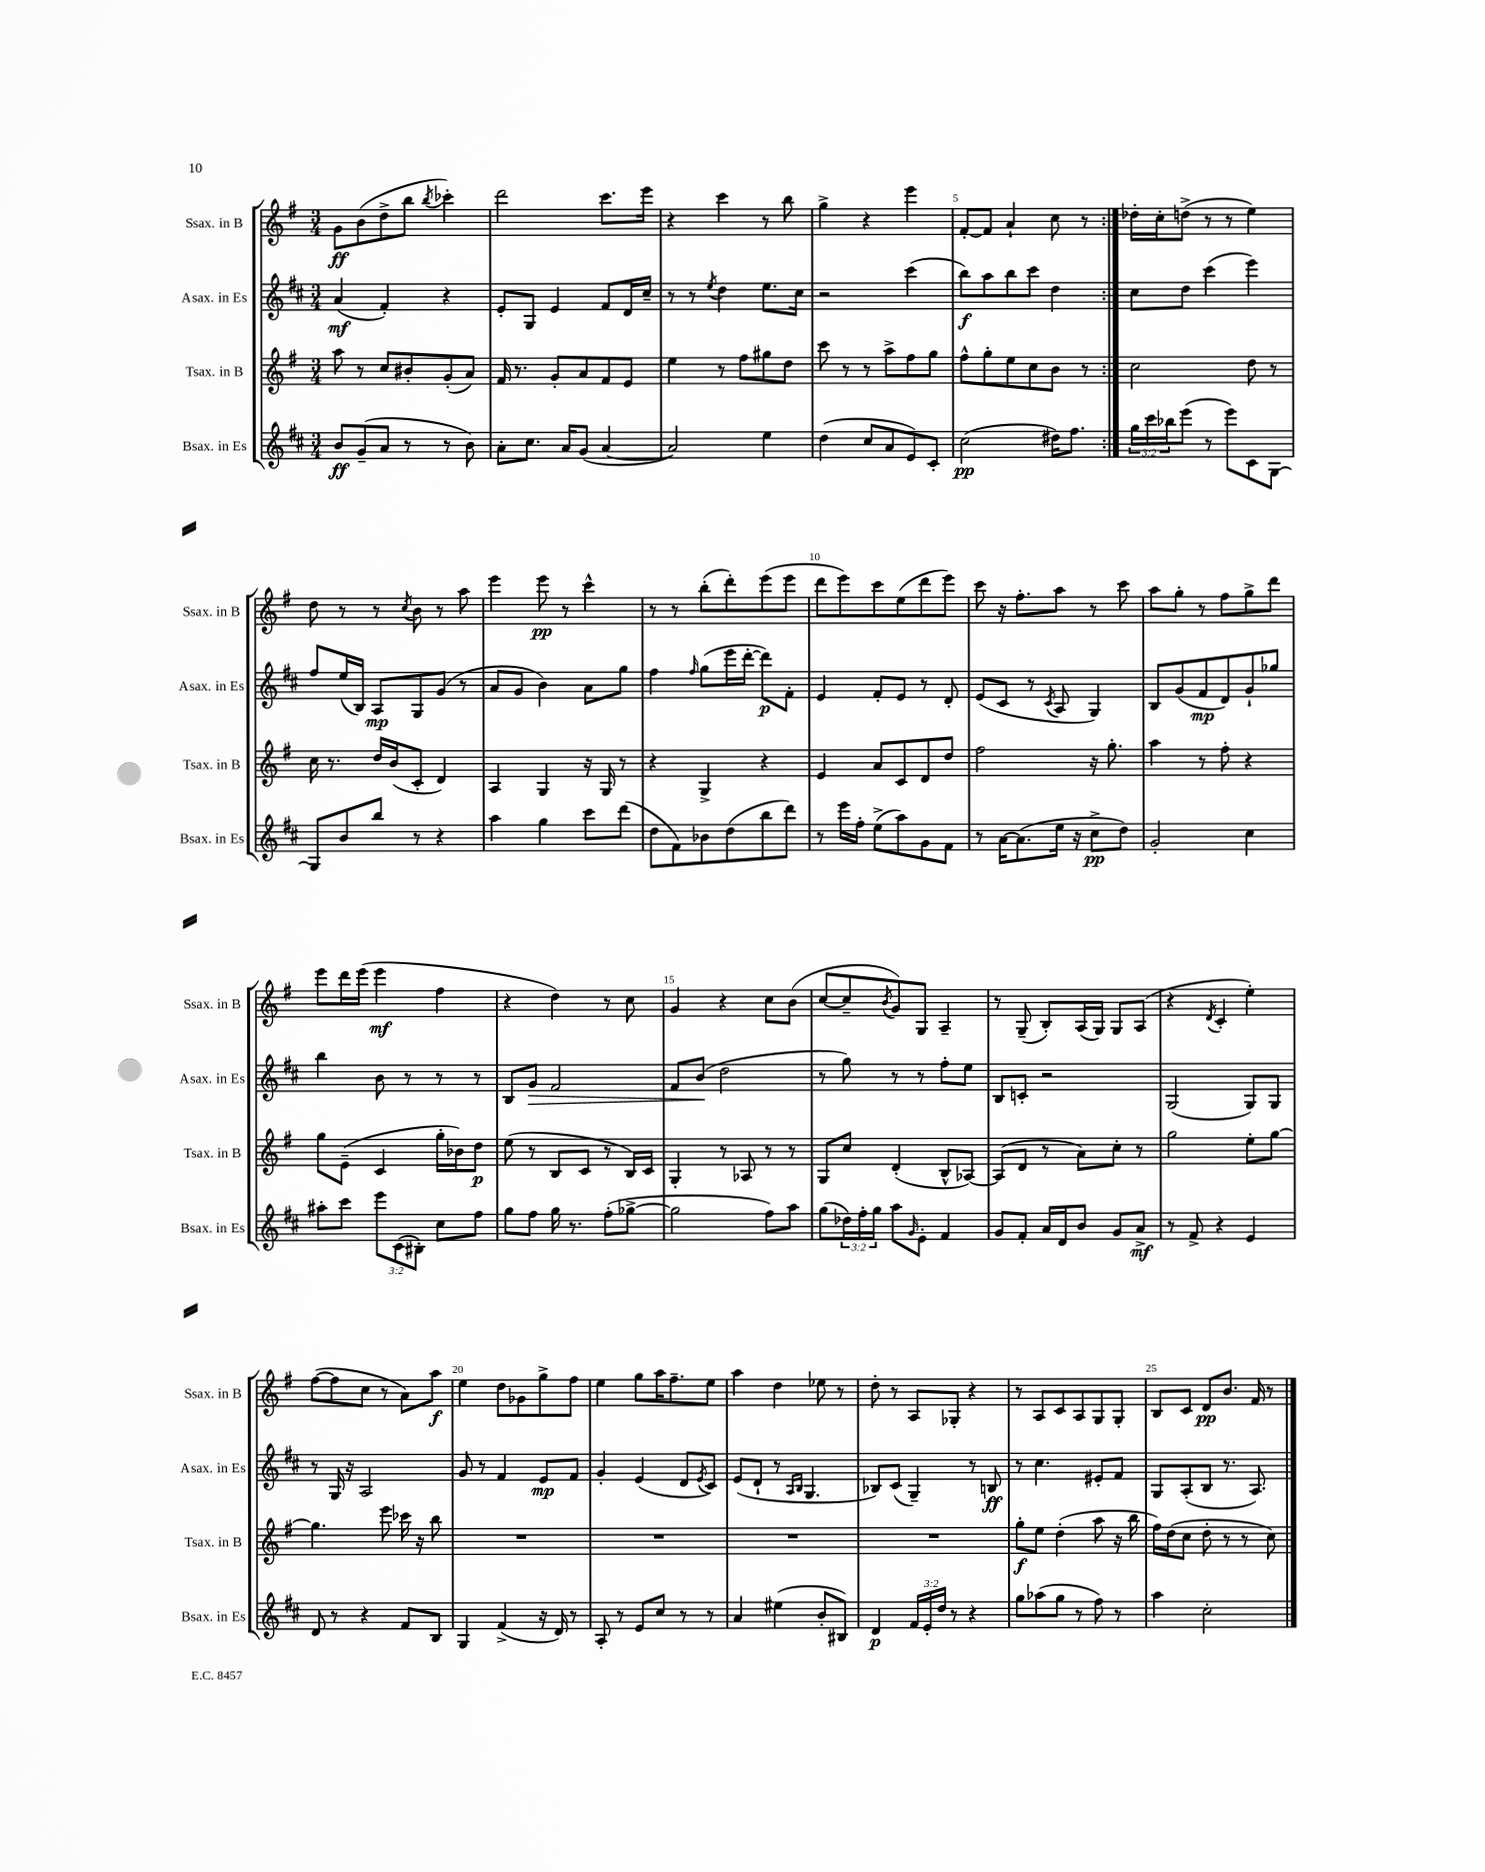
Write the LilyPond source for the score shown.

<<
\new StaffGroup <<
\new Staff = "s0" \with { instrumentName = "Ssax. in B" shortInstrumentName = "Ssax. in B" } {
    \clef treble \key g \major \numericTimeSignature \time 3/4
    \repeat volta 2 { g'8\ff b'8( d''8-> b''8 \acciaccatura { b''8 } ces'''4-.) |
    d'''2 c'''8. e'''16 |
    r4 c'''4 r8 b''8 |
    g''4-> r4 e'''4 |
    fis'8~-. fis'8 a'4-! c''8 r8 | }
    des''16-. c''16-. d''8->( r8 r8 e''4) |
    d''8 r8 r8 \acciaccatura { c''8 } b'8 r8 a''8 |
    e'''4 e'''8\pp r8 c'''4-^ |
    r8 r8 b''8-.( d'''8-.) e'''8( e'''8 |
    d'''8 e'''8) c'''8 e''8( d'''8 e'''8) |
    c'''8 r16 fis''8.-. a''8 r8 c'''8 |
    a''8 g''8-. r8 fis''8 g''8-> d'''8 |
    e'''8 d'''16 e'''16( e'''4\mf fis''4 |
    r4 d''4) r8 c''8 |
    g'4 r4 c''8 b'8( |
    c''8~ c''8-- \acciaccatura { b'8 } g'8) g8 a4-- |
    r8 g8--( b8-.) a16( g16) g8 a8( |
    r4 \acciaccatura { d'8 } c'4-. e''4-.) |
    fis''8~( fis''8 c''8 r8 a'8) a''8\f |
    e''4 d''8 ges'8 g''8-> fis''8 |
    e''4 g''8 a''16 fis''8.-- e''8 |
    a''4 d''4 ees''8 r8 |
    d''8-. r8 a8 ges8-. r4 |
    r8 a8 c'8 a8 g8 g8-. |
    b8 c'8 d'8\pp b'8. fis'16 r8 \bar "|." |
}
\new Staff = "s1" \with { instrumentName = "Asax. in Es" shortInstrumentName = "Asax. in Es" } {
    \clef treble \key d \major \numericTimeSignature \time 3/4
    \repeat volta 2 { a'4\mf( fis'4-.) r4 |
    e'8-. g8 e'4 fis'8 d'16 cis''16-- |
    r8 r8 \acciaccatura { e''8 } d''4 e''8. cis''16 |
    r2 cis'''4( |
    b''8\f) a''8 b''8 cis'''8 d''4 | }
    cis''8 d''8 cis'''4( e'''4) |
    fis''8 e''16( b16) a8\mp g8 g'8( r8 |
    a'8 g'8 b'4) a'8 g''8 |
    fis''4 \grace { fis''16 } g''8( e'''16 d'''16~-. d'''8\p) fis'8-. |
    e'4 fis'8-. e'8 r8 d'8-. |
    e'8( cis'8 r8 \acciaccatura { cis'8 } a8 g4) |
    b8 g'8( fis'8\mp d'8) g'8-! ges''8 |
    b''4 b'8 r8 r8 r8 |
    b8 g'8\> fis'2 |
    fis'8 b'8\!( d''2 |
    r8 g''8) r8 r8 fis''8-. e''8 |
    b8 c'8-. r2 |
    g2( g8) g8 |
    r8 g16 r16 a2 |
    g'8 r8 fis'4 e'8\mp fis'8 |
    g'4-. e'4( d'8 \acciaccatura { e'8 } cis'8) |
    e'8( d'8-! r8 \grace { a16 b16 } g4. |
    bes8) cis'8( g4--) r8 b8\ff |
    r8 cis''4. eis'8-. fis'8 |
    g8 a8-.( b8 r8. a8.) \bar "|." |
}
\new Staff = "s2" \with { instrumentName = "Tsax. in B" shortInstrumentName = "Tsax. in B" } {
    \clef treble \key g \major \numericTimeSignature \time 3/4
    \repeat volta 2 { a''8 r8 c''8 bis'8-. g'8-.( a'8) |
    fis'16 r8. g'8-. a'8 fis'8 e'8 |
    e''4 r8 fis''8 gis''8 d''8 |
    c'''8 r8 r8 a''8-> fis''8 g''8 |
    fis''8-^ g''8-. e''8 c''8 b'8 r8 | }
    c''2 d''8 r8 |
    c''16 r8. d''16 b'16( c'8-. d'4) |
    a4 g4 r16 g16 r8 |
    r4 g4-> r4 |
    e'4 a'8 c'8 d'8 d''8 |
    fis''2 r16 g''8.-. |
    a''4 r8 fis''8-. r4 |
    g''8 e'8--( c'4 g''16-. bes'16) d''8\p |
    e''8( r8 b8 c'8 r8 b16) c'16 |
    g4-. r8 aes8 r8 r8 |
    g8 c''8 d'4-.( b8-^ aes8~) |
    aes8( d'8 r8 a'8) c''8-. r8 |
    g''2 e''8-. g''8~ |
    g''4. e'''8 ces'''16 r16 b''8 |
    R2. |
    R2. |
    R2. |
    R2. |
    g''8-.\f e''8 d''4-.( a''8 r16 b''16 |
    fis''16) d''16( c''8 d''8-. r8 r8 c''8) \bar "|." |
}
\new Staff = "s3" \with { instrumentName = "Bsax. in Es" shortInstrumentName = "Bsax. in Es" } {
    \clef treble \key d \major \numericTimeSignature \time 3/4 \override Staff.TupletNumber.text = #tuplet-number::calc-fraction-text
    \repeat volta 2 { b'8\ff g'8--( a'8 r8 r8 b'8) |
    a'8-. cis''8. a'16 g'8( a'4~ |
    a'2) e''4 |
    d''4( cis''8 a'8 e'8) cis'8-. |
    cis''2\pp( dis''16) fis''8. | }
    \tuplet 3/2 { g''16 cis'''16 bes''16 } e'''8( r8 e'''8) cis'8 g8~ |
    g8 b'8 b''8 r8 r4 |
    a''4 g''4 cis'''8 d'''8( |
    d''8 fis'8) bes'8 d''8( b''8 d'''8) |
    r8 e'''16 fis''16-. e''8->( a''8) g'8 fis'8 |
    r8 a'16~ a'8.( e''16 r16 cis''8->\pp d''8) |
    g'2-. cis''4 |
    ais''8-. cis'''8 \tuplet 3/2 { e'''8 cis'8( bis8-.) } cis''8 fis''8 |
    g''8 fis''8 g''16 r8. fis''8-.( ges''8~-> |
    ges''2 fis''8) a''8 |
    g''8( \tuplet 3/2 { des''16) fis''16-. g''16 } a''8 \grace { g'16 } e'8-. fis'4 |
    g'8 fis'8-. a'16 d'16 b'8 g'8 a'8->\mf |
    r8 fis'8-> r4 e'4 |
    d'8 r8 r4 fis'8 b8 |
    g4 fis'4->( r16 d'16) r8 |
    a8-. r8 e'8 cis''8 r8 r8 |
    a'4 eis''4( b'8-. bis8) |
    d'4\p \tuplet 3/2 { fis'16 e'16-. d''16 } r8 r4 |
    g''8 aes''8( g''8 r8 fis''8) r8 |
    a''4 cis''2-. \bar "|." |
}
>>
>>
\layout { \context { \Score \override BarNumber.break-visibility = ##(#f #t #t) barNumberVisibility = #(every-nth-bar-number-visible 5) } }
